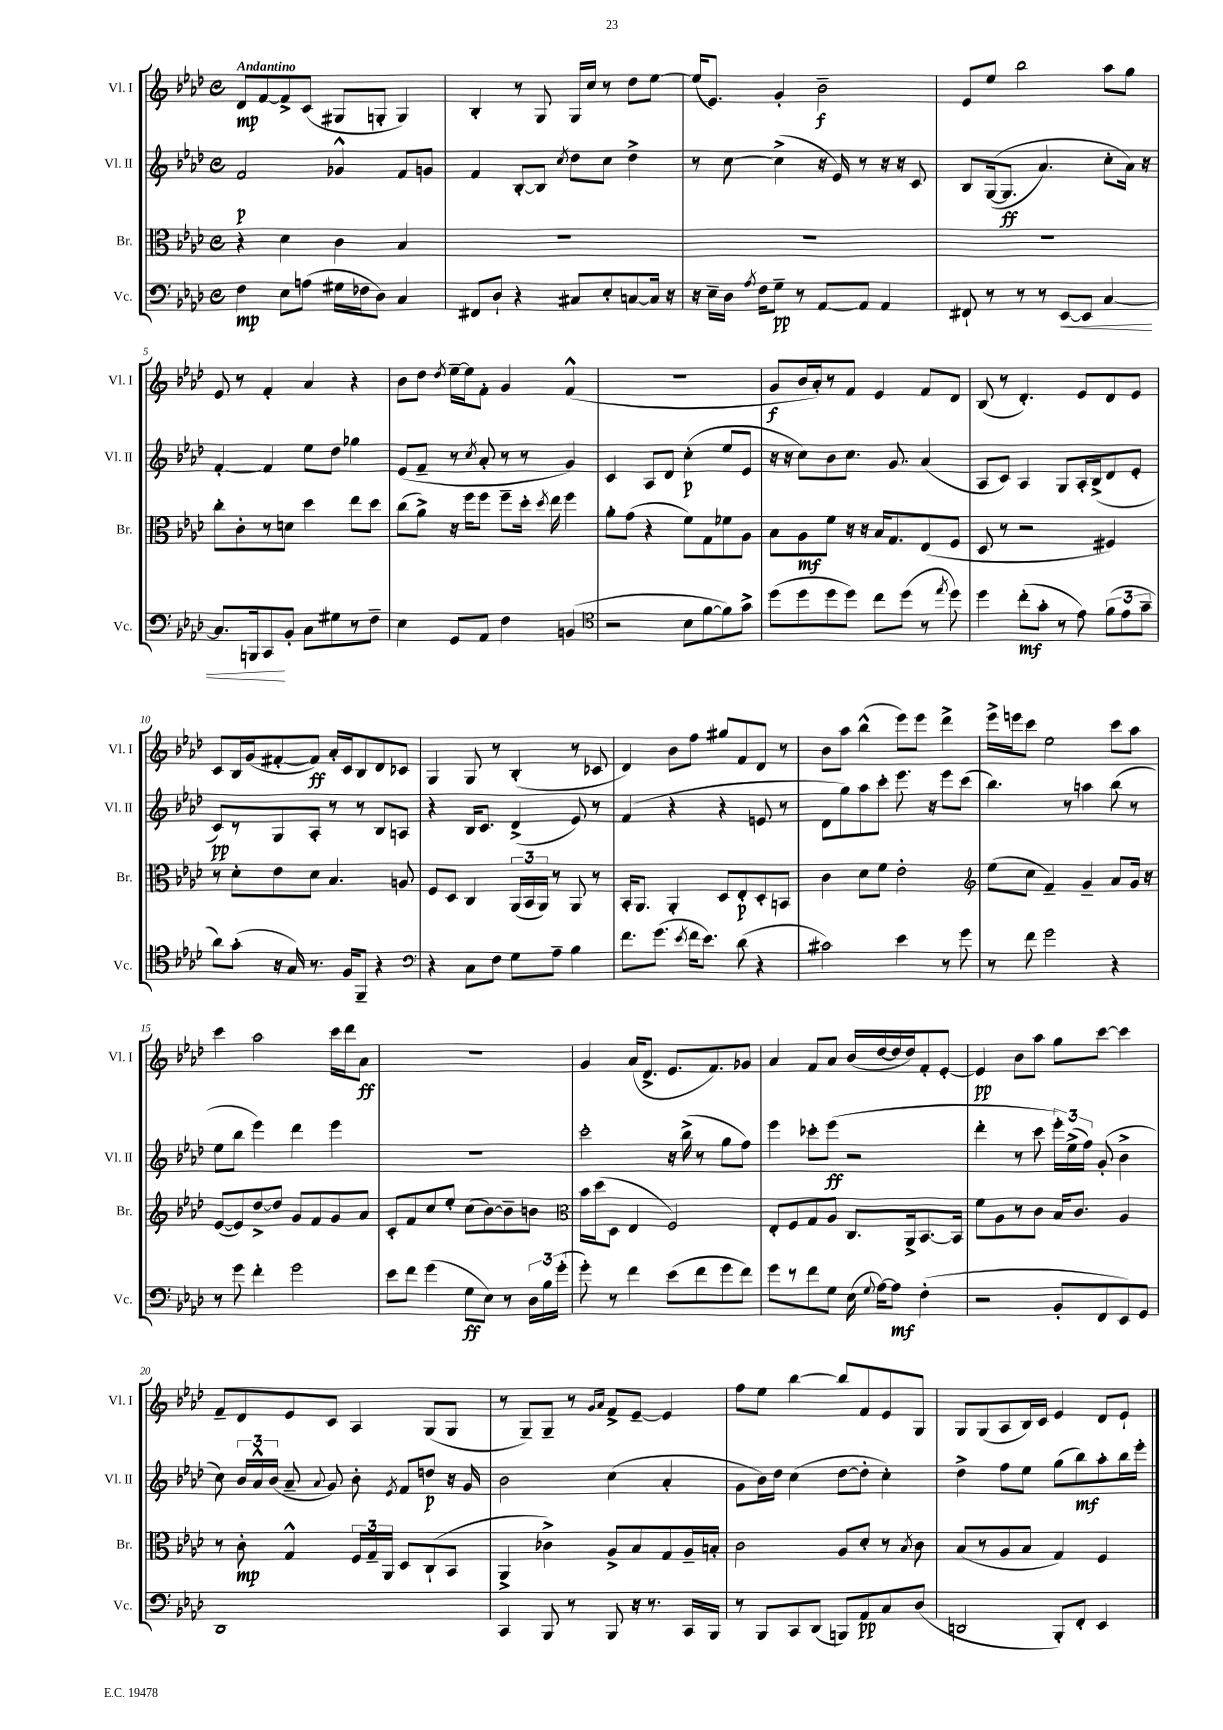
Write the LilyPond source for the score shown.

<<
\new StaffGroup <<
\new Staff = "s0" \with { instrumentName = "Vl. I" shortInstrumentName = "Vl. I" } {
    \clef treble \key aes \major \defaultTimeSignature \time 4/4 \tempo "Andantino"
    \autoBeamOff des'8[\mp f'8~ f'8-> c'8]( gis8[ g8]-. g4) |
    bes4-. r8 g8 g16[ c''16] r8 des''8[ ees''8]~ |
    ees''16[( ees'8.]) g'4-. bes'2--\f |
    ees'8[ ees''8] bes''2 aes''8[ g''8] |
    ees'8 r8 f'4-. aes'4 r4 |
    bes'8[ des''8] \acciaccatura { des''8 } ees''16[~-- ees''16 f'8]-. g'4 f'4-^( |
    R1 |
    g'8[\f bes'16 aes'16-.) r8 f'8] ees'4 f'8[ des'8] |
    bes8( r8 des'4.-.) ees'8[ des'8 ees'8] |
    c'8[ bes16 g'16( fis'8~-. fis'8]\ff) aes'16[-. c'16 bes8 des'8 ces'8] |
    g4 g8 r8 bes4-.( r8 ces'8 |
    des'4) bes'8[ f''8] gis''8[ f'8 des'8] r8 |
    bes'8[ aes''8] bes''4-^( ees'''8[) ees'''8] des'''4-> |
    ees'''16[-> e'''16 c'''8] ees''2 c'''8[ aes''8] |
    c'''4 aes''2 c'''16[ des'''16 aes'8]\ff |
    R1 |
    g'4 aes'16[( des'8.]-> ees'8.[ f'8.) ges'8] |
    aes'4 f'8[ aes'8] bes'16[( des''16~ des''16 des''16) f'8-. ees'8]~-. |
    ees'4\pp bes'8[ aes''8] g''8[ c'''8]~ c'''4 |
    f'8[-- des'8 ees'8 c'8] aes4 g8[( g8] |
    r8 g8[--) g8]-- r8 \grace { g'16[ aes'16] } f'8[-> ees'8]~-- ees'4 |
    f''8[ ees''8] bes''4~ bes''8[ f'8 ees'8 g8] |
    g8[ g8( aes8 bes16) c'16] ees'4 des'8[ ees'8]-! \bar "|." |
}
\new Staff = "s1" \with { instrumentName = "Vl. II" shortInstrumentName = "Vl. II" } {
    \clef treble \key aes \major \defaultTimeSignature \time 4/4
    \autoBeamOff f'2\p ges'4-^ f'8[ g'8] |
    f'4 bes8[~-. bes8] \acciaccatura { c''8 } des''8[ c''8] des''4-> |
    r8 c''8~ c''4->( r16 ees'16) r8 r16 r16 c'8 |
    bes8[ g16~(\( g8.]\ff aes'4.) c''8[-. aes'16]\) r16 |
    f'4~-. f'4 ees''8[ des''8] ges''4 |
    ees'8[( f'8]-- r8 \acciaccatura { c''8 } aes'8-. r8 r8 g'4) |
    c'4 aes8[ des'8] c''4-.\p( ees''8[ ees'8] |
    r16 r16 c''8[) bes'8 c''8.] g'8. aes'4( |
    aes8[ c'8]) aes4 g8[ aes16-. bes16->( des'8 ees'8]-. |
    c'8[\pp) r8 g8 aes8]-. r8 r8 bes8[ a8] |
    r4 bes16[ c'8.] des'4->( ees'8) r8 |
    f'4( r4 r4 e'8 r8 |
    des'8[ g''8) aes''8 c'''8]-. ees'''8. r16 ees'''8[ c'''8]( |
    bes''4.) r8 a''4 bes''8( r8 |
    ees''8[ bes''8] ees'''4) des'''4 ees'''4 |
    R1 |
    c'''2-. r16 bes''16->( r8 g''8[ f''8]) |
    ees'''4 ces'''8[-. ees'''8]\ff( r2 |
    des'''4-. r8 c'''8 \tuplet 3/2 { ees'''16[-.) ees''16->( f''16]) } g'8-.( bes'4-> |
    c''8) \tuplet 3/2 { bes'16[ aes'16-^ bes'16]( } aes'8-- \appoggiatura { aes'8 } g'8) bes'8-. \acciaccatura { ees'8 } f'8[ d''8]\p r16 g'16 |
    bes'2 c''4( aes'4-. |
    g'8[ bes'16) des''16] c''4( des''8[~ des''8]-. c''4-.) |
    des''4-> f''8[ ees''8] g''8[( bes''8\mf) aes''8-. bes''16 ees'''16]-. \bar "|." |
}
\new Staff = "s2" \with { instrumentName = "Br." shortInstrumentName = "Br." } {
    \clef alto \key aes \major \defaultTimeSignature \time 4/4
    \autoBeamOff r4 des'4 c'4 bes4 |
    R1 |
    R1 |
    R1 |
    c''8[-. c'8-. r8 d'8] des''4 ees''8[ des''8] |
    c''8[( aes'8]->) r16 f''16[ f''8] f''8[-- des''16]-. \acciaccatura { des''8 } ees''16 f''4 |
    aes'8[-. g'8]( r4 f'8[) g8 fes'8 aes8] |
    bes8[ aes8\mf f'8] r16 r16 bes16[ g8. ees8( f8] |
    des8 r8 r2 fis4) |
    r8 des'8[-. ees'8 des'8] bes4. a8 |
    f8[ des8] c4 \tuplet 3/2 { aes,16[( bes,16 aes,16]) } r8 aes,8 r8 |
    bes,16[-. aes,8.] aes,4-. des8[ ees8-.\p des8-. b,8] |
    c'4 des'8[ f'8] ees'2-. |
    \clef treble ees''8[( c''8] f'4--) g'4-- aes'8[ g'16] r16 |
    ees'8[~( ees'8) des''8~-> des''8] g'8[ f'8 g'8 aes'8] |
    c'8[-. f'8 c''8 ees''8]-. c''8[( bes'8~) bes'8-- b'8] |
    \clef alto bes'16[ des''16( des8] ees4 f2) |
    ees8[-. f8 g8 aes8] c8.[ aes,16-> bes,8.~ bes,16] |
    f'8[ aes8 r8 c'8] bes16[ c'8.] aes4 |
    r8 c'8-.\mp g4-^ \tuplet 3/2 { f16[ g16-- aes,16] } des8[ c8-!( bes,8] |
    aes,4-> ces'4->) aes8[-> bes8 g8 aes16-- b16]-. |
    c'2 aes8[ des'8]-. r8 \acciaccatura { bes8 } c'8 |
    bes8[( r8 aes8 bes8] g4) f4 \bar "|." |
}
\new Staff = "s3" \with { instrumentName = "Vc." shortInstrumentName = "Vc." } {
    \clef bass \key aes \major \defaultTimeSignature \time 4/4
    \autoBeamOff f4\mp ees8[ a8]( gis16[ fes16 des8]) c4 |
    fis,8[ des8]-! r4 cis8[ ees8-. c8~ c16] r16 |
    r16 ees16[-- des16] \acciaccatura { aes8 } f16[ g8]--\pp r8 aes,8[~ aes,8] aes,4 |
    fis,8-! r8 r8 r8 ees,8[~\< ees,8] c4~ |
    c8.[ b,,16 c,8\! bes,8]-. c8[ gis8 r8 f8]-- |
    ees4 g,8[ aes,8] f4 b,4( |
    \clef tenor r2 bes8[ f'8~ f'8) g'8]-> |
    des''8[( des''8 des''8 des''8]) c''8[ des''8]( r8 \acciaccatura { ees''8 } des''8) |
    des''4 c''8[-.\mf( g'8]-. r8 ees'8) \tuplet 3/2 { f'8[( ees'8 g'8]-- } |
    aes'8[) g'8]-.( r16 g16) r8. f16[ f,8]-- r4 |
    \clef bass r4 c8[ f8] g8[ aes8]-- bes4 |
    f'8.[ g'8.]( \acciaccatura { ees'8 } f'16[ ees'8.]) des'8( r4 |
    cis'2) ees'4 r8 g'8 |
    r8 f'8 g'2 r4 |
    r8 g'8 f'4-. g'2 |
    ees'8[ f'8] g'4( g8[\ff ees8]) r8 \tuplet 3/2 { des16[ bes16 g'16]-.( } |
    g'8-.) r8 f'4 ees'8[( f'8 g'8 f'8]) |
    g'8[ r8 f'8 g8] ees16( \appoggiatura { g8 } aes16[~) aes8]\mf f4-.( |
    r2 bes,8[-. f,8 ees,8) g,8] |
    des,1 |
    c,4 bes,,8 r8 bes,,8 r16 r8. c,16[ bes,,16] |
    r8 bes,,8[ c,8 des,8]( b,,8[) aes,8\pp c8 des8]( |
    d,2 bes,,8[-.) f,8]-. ees,4 \bar "|." |
}
>>
>>
